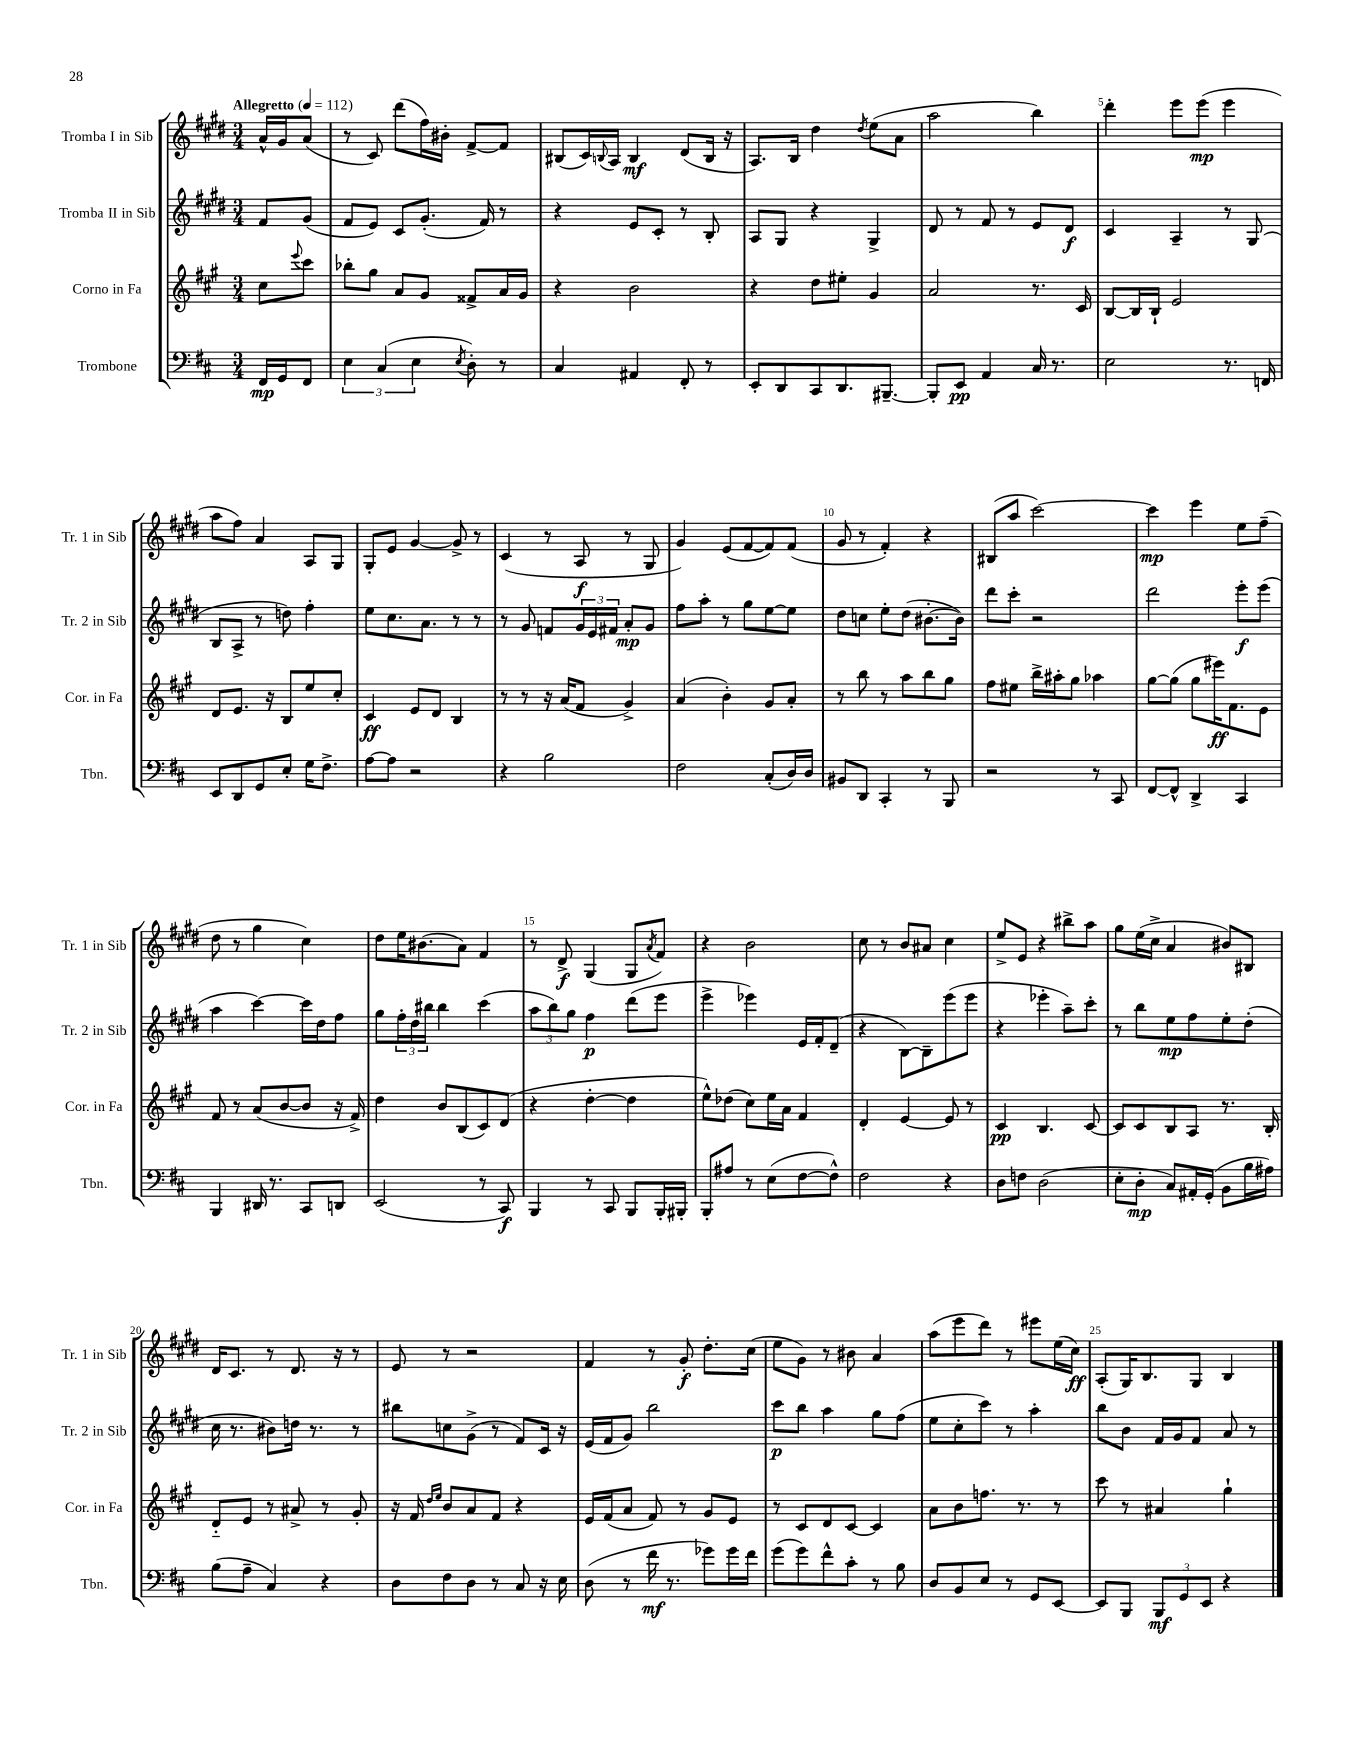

**kern	**kern	**kern	**kern
*staff4	*staff3	*staff2	*staff1
*clefF4	*clefG2	*clefG2	*clefG2
*k[f#c#]	*k[f#c#g#]	*k[f#c#g#d#]	*k[f#c#g#d#]
*M3/4	*M3/4	*M3/4	*M3/4
*MM112	*MM112	*MM112	*MM112
16FF#	8cc#	8f#	16a^^
16GG	.	.	16g#
.	8qqeee	.	.
8FF#	8ccc#	(8g#	(8a
=	=	=	=
6E	8bb-'	8f#	8r
.	8gg#	8e)	8c#)
(6C#	.	.	.
.	8a	8c#	(8ddd#
6E	.	.	.
.	8g#	(8.g#'	16ff#)
.	.	.	16b#'
8qE	.	.	.
8D')	8f##^	.	[8f#^
.	.	16f#)	.
8r	16a	8r	8f#]
.	16g#	.	.
=	=	=	=
4C#	4r	4r	(8B#
.	.	.	16c#)
.	.	.	8qqB
.	.	.	16A
4AA#	2b	8e	4B
.	.	8c#'	.
8FF#'	.	8r	(8d#
8r	.	8B'	16B
.	.	.	16r
=	=	=	=
8EE'	4r	8A	8.A)
8DD	.	8G#	.
.	.	.	16B
8CC#	8dd	4r	4dd#
8.DD	8ee#'	.	.
.	.	.	8qdd#
.	4g#	4G#^	(8ee
[8.BBB#~	.	.	.
.	.	.	8a
=	=	=	=
8BBB#']	2a	8d#	2aa
8EE	.	8r	.
4AA	.	8f#	.
.	.	8r	.
16C#	8.r	8e	4bb)
8.r	.	.	.
.	.	8d#	.
.	16c#	.	.
=	=	=	=
2E	[8B	4c#	4ddd#'
.	16B]	.	.
.	16B`	.	.
.	2e	4A~	8eee
.	.	.	(8eee
8.r	.	8r	4eee
.	.	(8G#	.
16FF	.	.	.
=	=	=	=
8EE	8d	8B	8aa
8DD	8.e	8A^	8ff#)
8GG	.	8r	4a
.	16r	.	.
8E'	8B	8dd)	.
16G	8ee	4ff#'	8A
8.F#^	.	.	.
.	8cc#'	.	8G#
=	=	=	=
[8A	4c#	8ee	8G#'
8A]	.	8.cc#	8e
2r	8e	.	[4g#
.	.	8.a	.
.	8d	.	.
.	4B	8r	8g#^]
.	.	8r	8r
=	=	=	=
4r	8r	8r	(4c#
.	8r	8g#	.
2B	16r	8f	8r
.	(16a	.	.
.	8f#	24g#	8A
.	.	24e	.
.	.	24f#	.
.	4g#^)	8a'	8r
.	.	8g#	8G#
=	=	=	=
2F#	(4a	8ff#	4g#)
.	.	8aa'	.
.	4b')	8r	(8e
.	.	8gg#	[8f#
(8C#'	8g#	[8ee	8f#])
16D)	8a'	8ee]	(8f#
16D	.	.	.
=	=	=	=
8BB#	8r	8dd#	8g#
8DD	8bb	8cc	8r
4CC#'	8r	8ee'	4f#')
.	8aa	(8dd#	.
8r	8bb	[8.b#'	4r
8BBB	8gg#	.	.
.	.	16b#])	.
=	=	=	=
2r	8ff#	8ddd#	(8B#
.	8ee#	8ccc#'	8aa
.	16bb^	2r	[2ccc#)
.	16aa#'	.	.
.	8gg#	.	.
8r	4aa-	.	.
8CC#	.	.	.
=	=	=	=
[8FF#	[8gg#	2ddd#	4ccc#]
8FF#^^]	(8gg#]	.	.
4DD^	8gg#	.	4eee
.	16eee#)	.	.
.	8.f#	.	.
4CC#	.	8eee'	8ee
.	8e	(8eee	(8ff#~
=	=	=	=
4BBB	8f#	4aa	8dd#
.	8r	.	8r
16DD#	(8a	[4ccc#)	4gg#
8.r	.	.	.
.	[8b	.	.
8CC#	8b]	16ccc#]	4cc#)
.	.	16dd#	.
8DD	16r	8ff#	.
.	16f#^)	.	.
=	=	=	=
(2EE	4dd	8gg#	8dd#
.	.	24ff#'	16ee
.	.	24dd#	.
.	.	.	(8.b#
.	.	24bb#	.
.	8b	4bb#	.
.	(8B	.	8a)
8r	8c#)	(4ccc#	4f#
8CC#)	(8d	.	.
=	=	=	=
4BBB	4r	12aa	8r
.	.	12bb)	.
.	.	.	8d#^
.	.	12gg#	.
8r	[4dd'	4ff#	(4G#
8CC#	.	.	.
8BBB	4dd]	(8ddd#	8G#
.	.	.	8qa
16BBB'	.	8eee	8f#)
16BBB#'	.	.	.
=	=	=	=
8BBB'	8ee^^)	4eee^	4r
8A#	(8dd-	.	.
8r	8cc#)	4eee-)	2b
(8E	16ee	.	.
.	16a	.	.
[8F#	4f#	16e	.
.	.	16f#'	.
8F#^^])	.	(8d#~	.
=	=	=	=
2F#	4d'	4r	8cc#
.	.	.	8r
.	[4e	[8B)	8b
.	.	8B~]	8a#
4r	8e]	(8eee	4cc#
.	8r	8eee	.
=	=	=	=
8D	4c#	4r	8ee^
8F	.	.	8e
(2D	4.B	4eee-'	4r
.	.	8aa~)	8bb#^
.	[8c#	8ccc#'	8aa
=	=	=	=
8E'	8c#]	8r	8gg#
8D'	8c#	8bb	(16ee
.	.	.	16cc#^
8C#)	8B	8ee	4a
16AA#'	8A	8ff#	.
(16GG'	.	.	.
8BB	8.r	8ee'	8b#)
16B	.	(8dd#'	8B#
16A#)	16B'	.	.
=	=	=	=
(8B	8d'~	16cc#	16d#
.	.	8.r	8.c#
8A~	8e	.	.
4C#)	8r	8b#)	8r
.	8a#^	16dd	8.d#
.	.	8.r	.
4r	8r	.	.
.	.	.	16r
.	8g#'	8r	8r
=	=	=	=
8D	16r	8bb#	8e
.	16f#	.	.
.	16qqdd	.	.
.	16qqee	.	.
8F#	8b	8cc	8r
8D	8a	(8g#^	2r
8r	8f#	8r	.
8C#	4r	8f#)	.
16r	.	16c#	.
16E	.	16r	.
=	=	=	=
(8D	16e	(16e	4f#
.	(16f#	16f#	.
8r	8a	8g#)	.
16f#	8f#)	2bb	8r
8.r	.	.	.
.	8r	.	8g#'
8g-)	8g#	.	8.dd#'
16g-	8e	.	.
16f#	.	.	(16cc#
=	=	=	=
(8g	8r	8ccc#	8ee
8g)	8c#	8bb	8g#)
8f#^^	8d	4aa	8r
8c#'	[8c#	.	8b#
8r	4c#]	8gg#	4a
8B	.	(8ff#	.
=	=	=	=
8D	8a	8ee	(8aa
8BB	8b	8cc#'	8eee
8E	8.ff	8ccc#)	8ddd#)
8r	.	8r	8r
.	8.r	.	.
8GG	.	4aa'	8eee#
[8EE	8r	.	(16ee
.	.	.	16cc#)
=	=	=	=
8EE]	8ccc#	8bb	(8A'
8BBB	8r	8b	16G#)
.	.	.	8.B
12BBB	4a#	16f#	.
.	.	16g#	.
12GG	.	.	.
.	.	8f#	8G#
12EE	.	.	.
4r	4gg#`	8a	4B
.	.	8r	.
==	==	==	==
*-	*-	*-	*-
